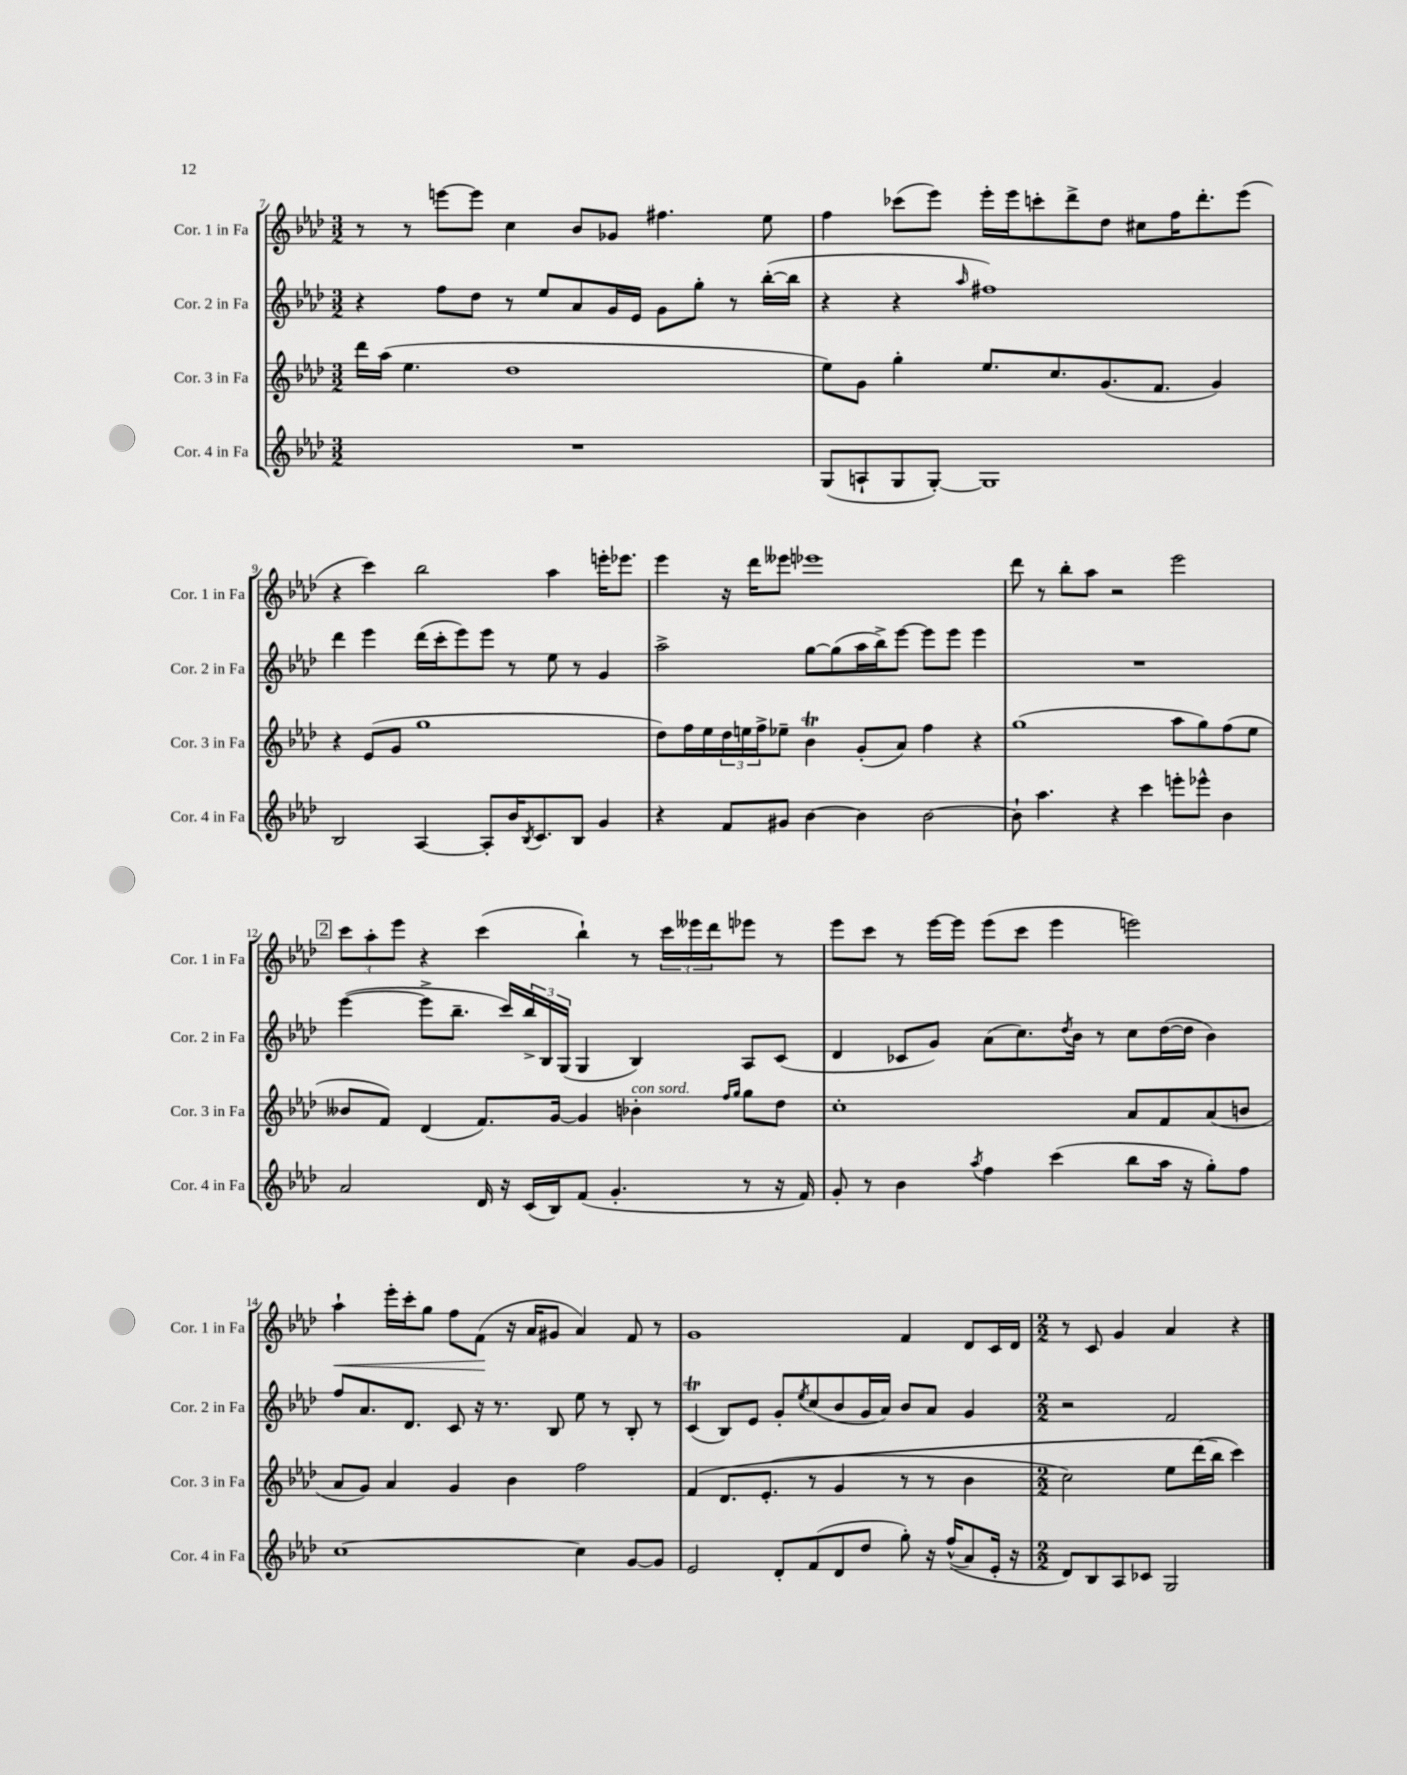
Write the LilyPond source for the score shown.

<<
\new StaffGroup <<
\new Staff = "s0" \with { instrumentName = "Cor. 1 in Fa" shortInstrumentName = "Cor. 1 in Fa" } {
    \clef treble \key aes \major \numericTimeSignature \time 3/2
    r8 r8 e'''8~ e'''8 c''4 bes'8 ges'8 fis''4. ees''8 |
    f''4 ces'''8( ees'''8) ees'''16-. ees'''16 c'''8-. des'''8-> des''8 cis''8 f''16 des'''8.-. ees'''8( |
    r4 c'''4) bes''2 aes''4 e'''16-. ees'''8. |
    ees'''4 r16 des'''16 eeses'''8 ees'''1 |
    des'''8 r8 bes''8-. aes''8 r2 ees'''2 |
    \mark \markup { \box "2" } \tuplet 3/2 { c'''8 aes''8-. ees'''8 } r4 c'''4( bes''4-!) r8 \tuplet 3/2 { c'''16 eeses'''16 des'''16 } ees'''8 r8 |
    ees'''8 c'''8 r8 ees'''16~ ees'''16 ees'''8( c'''8 ees'''4 e'''2) |
    aes''4-!\< ees'''16-. c'''16-. g''8 f''8 f'8\!( r16 aes'16 gis'8 aes'4) f'8 r8 |
    g'1 f'4 des'8 c'16 des'16 |
    \numericTimeSignature \time 2/2 r8 c'8 g'4 aes'4 r4 \bar "|." |
}
\new Staff = "s1" \with { instrumentName = "Cor. 2 in Fa" shortInstrumentName = "Cor. 2 in Fa" } {
    \clef treble \key aes \major \numericTimeSignature \time 3/2
    r4 f''8 des''8 r8 ees''8 aes'8 g'16 ees'16 g'8 g''8-. r8 bes''16~-.( bes''16 |
    r4 r4 \grace { aes''16 } fis''1) |
    des'''4 ees'''4 des'''16( c'''16-. ees'''8) ees'''8 r8 ees''8 r8 g'4 |
    aes''2-> g''8~ g''8( aes''16 bes''16->) ees'''8~ ees'''8 ees'''8 ees'''4 |
    R1. |
    \mark \markup { \box "2" } ees'''4~( ees'''8-> bes''8.-- c'''16) \tuplet 3/2 { bes''16-> bes16 g16( } g4 bes4) aes8 c'8( |
    des'4 ces'8 g'8) aes'8( c''8.) \acciaccatura { des''8 } bes'16 r8 c''8 des''16~( des''16 bes'4) |
    f''8 aes'8. des'8. c'8 r16 r8. bes8 ees''8 r8 bes8-. r8 |
    c'4\trill( bes8) ees'8 g'8-. \acciaccatura { ees''8 } c''8( bes'8 g'16 aes'16) bes'8 aes'8 g'4 |
    \numericTimeSignature \time 2/2 r2 f'2 \bar "|." |
}
\new Staff = "s2" \with { instrumentName = "Cor. 3 in Fa" shortInstrumentName = "Cor. 3 in Fa" } {
    \clef treble \key aes \major \numericTimeSignature \time 3/2
    des'''16 aes''16( ees''4. des''1 |
    ees''8) g'8 g''4-. ees''8. c''8. g'8.( f'8. g'4) |
    r4 ees'8( g'8 g''1 |
    des''8) f''16 ees''16 \tuplet 3/2 { des''16 e''16 f''16-> } ees''8-- bes'4\trill g'8-.( aes'8) f''4 r4 |
    g''1( aes''8 g''8) f''8( ees''8 |
    \mark \markup { \box "2" } beses'8 f'8) des'4( f'8.) g'16~ g'4 bes'4-.^\markup { \italic "con sord." } \grace { f''16 g''16 } g''8 des''8 |
    c''1-. aes'8 f'8 aes'8( b'8 |
    aes'8 g'8) aes'4 g'4 bes'4 f''2 |
    f'4\( des'8. ees'8.-.( r8 g'4 r8 r8 bes'4 |
    \numericTimeSignature \time 2/2 c''2) ees''8 des'''16( bes''16\) c'''4) \bar "|." |
}
\new Staff = "s3" \with { instrumentName = "Cor. 4 in Fa" shortInstrumentName = "Cor. 4 in Fa" } {
    \clef treble \key aes \major \numericTimeSignature \time 3/2
    R1. |
    g8( a8-! g8 g8~-.) g1 |
    bes2 aes4~ aes8-. bes'16 \acciaccatura { bes8 } c'8. bes8 g'4 |
    r4 f'8 gis'8 bes'4~ bes'4 bes'2~ |
    bes'8-! aes''4. r4 c'''4 e'''8-. ees'''8-^ bes'4 |
    \mark \markup { \box "2" } aes'2 des'16 r16 c'16( bes16) f'8( g'4.-. r8 r16 f'16) |
    g'8-. r8 bes'4 \acciaccatura { aes''8 } f''4 c'''4( bes''8 aes''16 r16 g''8-.) f''8 |
    c''1~ c''4 g'8~ g'8 |
    ees'2 des'8-. f'8( des'8 des''8 g''8-.) r16 f''16-^(\( aes'8) ees'16-. r16 |
    \numericTimeSignature \time 2/2 des'8\) bes8 aes8 ces'8 g2 \bar "|." |
}
>>
>>
\layout { \context { \Score currentBarNumber = #7 } }
